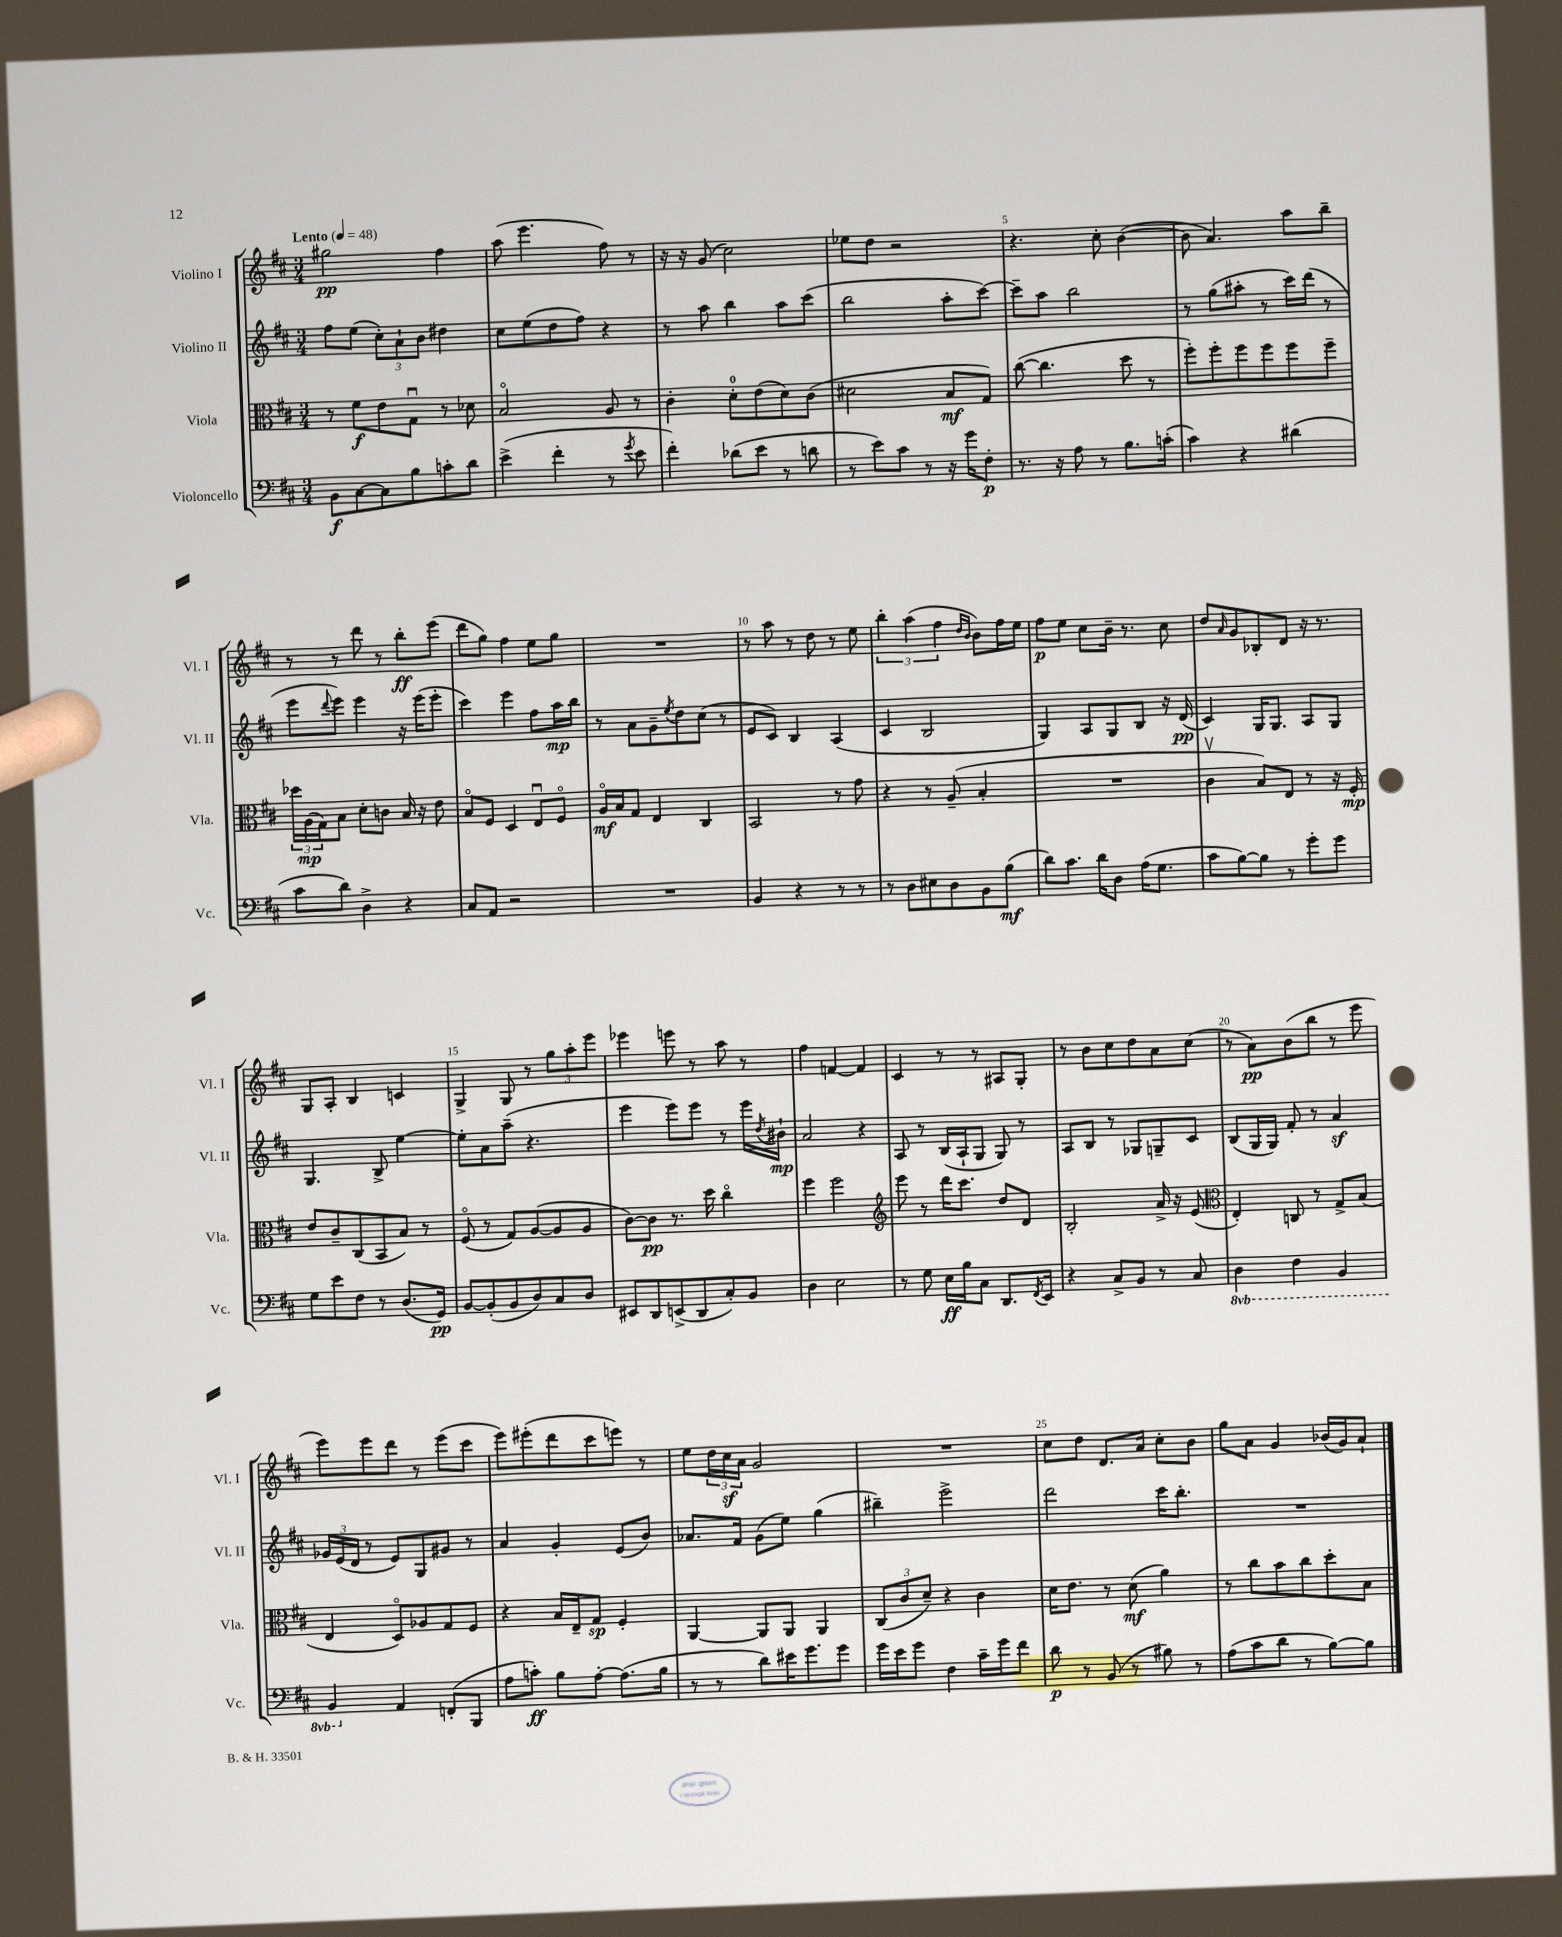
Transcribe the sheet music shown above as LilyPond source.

<<
\new StaffGroup <<
\new Staff = "s0" \with { instrumentName = "Violino I" shortInstrumentName = "Vl. I" } {
    \clef treble \key d \major \numericTimeSignature \time 3/4 \tempo "Lento" 4 = 48
    gis''2\pp fis''4 |
    a''8( e'''4. fis''8) r8 |
    r16 r16 g'8( cis''2) |
    ees''8 d''8 r2 |
    r4. cis''8-. b'4~( |
    b'8 a'4.) a''8 b''8-- |
    r8 r8 d'''8 r8 b''8-.\ff e'''8( |
    d'''8 g''8) fis''4 e''8 g''8 |
    R2. |
    r8 a''8 r8 d''8 r8 e''8 |
    \tuplet 3/2 { b''4-. a''4( fis''4 } \grace { d''16 b'16 } b'8) fis''16 e''16 |
    fis''8\p e''8 cis''8 b'16-- r8. cis''8 |
    d''8 \grace { a'16 } g'8 bes8-. d'8 r16 r8. |
    g8 a8-. b4 c'4 |
    g4-> g8 r8 \tuplet 3/2 { g''8 a''8-. e'''8 } |
    ees'''4 e'''8 r8 a''8 r8 |
    fis''4 f'4~ f'4 |
    cis'4 r8 r8 ais8 g8-. |
    r8 b'8 cis''8 d''8 a'8 cis''8( |
    r8 a'8\pp) b'8( b''8 r8 e'''8 |
    e'''8) e'''8 d'''8 r8 e'''8( cis'''8 |
    e'''8) eis'''8-.( d'''8 cis'''8 e'''8) r8 |
    e''8 \tuplet 3/2 { d''16 cis''16\sf a'16 } g'2 |
    R2. |
    cis''8 d''8 d'8. a'16 cis''8-. b'8 |
    g''8 a'8 g'4 bes'16( g'16) a'8-! \bar "|." |
}
\new Staff = "s1" \with { instrumentName = "Violino II" shortInstrumentName = "Vl. II" } {
    \clef treble \key d \major \numericTimeSignature \time 3/4
    fis''8 e''8( \tuplet 3/2 { cis''8-.) a'8-! b'8 } dis''4 |
    cis''8 e''8( d''8 fis''8) r4 |
    r8 a''8 b''4 a''8 cis'''8( |
    b''2 a''8-. cis'''8~) |
    cis'''8-- a''8 b''2 |
    r8 g''8( ais''8-. r8 cis'''16) d'''16( r8 |
    e'''8 \appoggiatura { d'''8 } e'''8) e'''4 r16 e'''16( e'''8-. |
    cis'''4) e'''4 fis''8 a''16\mp b''16 |
    r8 a'8 g'8-- \acciaccatura { e''8 } d''8 cis''8( r8 |
    e'8 cis'8) b4 a4( |
    cis'4 b2 |
    g4) a8 g8 b8 r16 d'16\pp( |
    cis'4) g16 g8. a8 g8 |
    g4. b8-> e''4~ |
    e''8-. a'8 a''8--( r4. |
    e'''4 e'''8) e'''8 r8 e'''16 \acciaccatura { d''8 } bis'16-!\mp |
    a'2 r4 |
    a8 r8 b16( a16-! g8 g8) r8 |
    a8 b8 r8 ges8 g8-- cis'8 |
    b8( g16 g16) fis'8-. r8 a'4\sf |
    \tuplet 3/2 { ges'16 e'16( d'16 } r8 e'8) g8 gis'8 r8 |
    a'4 g'4-. e'8( b'8) |
    aes'8. fis'16 g'8( e''8) g''4( |
    bis''4--) e'''2-> |
    d'''2 cis'''16 b''8.-. |
    R2. \bar "|." |
}
\new Staff = "s2" \with { instrumentName = "Viola" shortInstrumentName = "Vla." } {
    \clef alto \key d \major \numericTimeSignature \time 3/4
    r8 fis'8\f e'8 g8\downbow r8 des'8 |
    b2\flageolet a8 r8 |
    cis'4-. d'8-0-. e'8( d'8) cis'8( |
    dis'2 b8\mf g8) |
    cis''8~( cis''4. d''8 r8 |
    fis''8-.) fis''8-. fis''8 fis''8 fis''8 fis''8-- |
    \tuplet 3/2 { des''16 a16\mp( g16) } b8 d'8-. c'8 b16 r16 e'8 |
    b8\flageolet fis8 d4 e8\downbow fis8\flageolet |
    a16\flageolet\mf b16 g8 e4 cis4 |
    b,2 r8 g'8 |
    r4 r8 a8--( b4-. |
    R2. |
    cis'4\upbow b8) e8 r8 r16 fis16-.\mp |
    e'8 cis'8-- cis8( b,8 b8) r8 |
    fis8\flageolet( r8 g8) a8~( a8 a8 |
    cis'8~) cis'8\pp r8. d''16 cis''4\flageolet |
    fis''4 fis''2 |
    \clef treble e'''8 r8 d'''16 cis'''8. d''8 d'8 |
    b2-. a'16-> r16 e'8( |
    \clef alto e4-.) c8 r8 g8-> b8( |
    e4 d8\flageolet) aes8 g8 fis8 |
    r4 b16 e16-- g8\sp fis4-. |
    a,4~ a,8 a,8 a,4 |
    \tuplet 3/2 { cis8( cis'8 d'8--) } r4 cis'4 |
    d'16 e'8. r8 d'8\mf( a'4) |
    r8 cis''8 b'8 cis''8 d''8-. b8 \bar "|." |
}
\new Staff = "s3" \with { instrumentName = "Violoncello" shortInstrumentName = "Vc." } {
    \clef bass \key d \major \numericTimeSignature \time 3/4 \set Staff.ottavationMarkups = #ottavation-simple-ordinals
    b,8\f cis8~ cis8 b8 c'8-. d'8 |
    e'4->( fis'4-. r8 \acciaccatura { g'8 } e'8 |
    fis'4-.) des'8( e'8 r8 d'8 |
    r8 e'8) cis'8 r8 r16 g'16 fis8-.\p |
    r8. r16 a8 r8 b8. c'16-.( |
    cis'4) r4 dis'4( |
    cis'8 d'8) d4-> r4 |
    cis8 a,8 r2 |
    R2. |
    b,4 r4 r8 r8 |
    r8 d8 eis8 d8 b,8 b8\mf( |
    d'8) cis'8. d'16 d8 a16( g8. |
    cis'8 b8~) b8 r8 g'8-. g'8 |
    g8 e'8 fis8 r8 d8.( g,16\pp) |
    b,8~ b,8-.( b,8 d8) cis8 d8 |
    eis,8 d,8 e,8->( d,8 cis8-.) b,8 |
    d4 e2 |
    r8 g8 e16\ff b16 cis8 d,8. \acciaccatura { fis,8 } e,16 |
    r4 cis8-> b,8 r8 cis8 |
    \ottava #-1 d,4 fis,4 b,,4 |
    b,,4 \ottava #0 a,4 f,8-.( b,,8 |
    a8 c'8-.\ff) b8 a8~-. a8.( b16 |
    r8 r8 d'8) eis'16 g'8. g'8 |
    g'16 e'16 g'8 fis4 cis'16-- g'16 fis'8 |
    d'8\p r8 b,8( r8 bis8) r8 |
    a8( cis'8 d'8 r8 b8~) b8 \bar "|." |
}
>>
>>
\layout { \context { \Score \override BarNumber.break-visibility = ##(#f #t #t) barNumberVisibility = #(every-nth-bar-number-visible 5) } }
